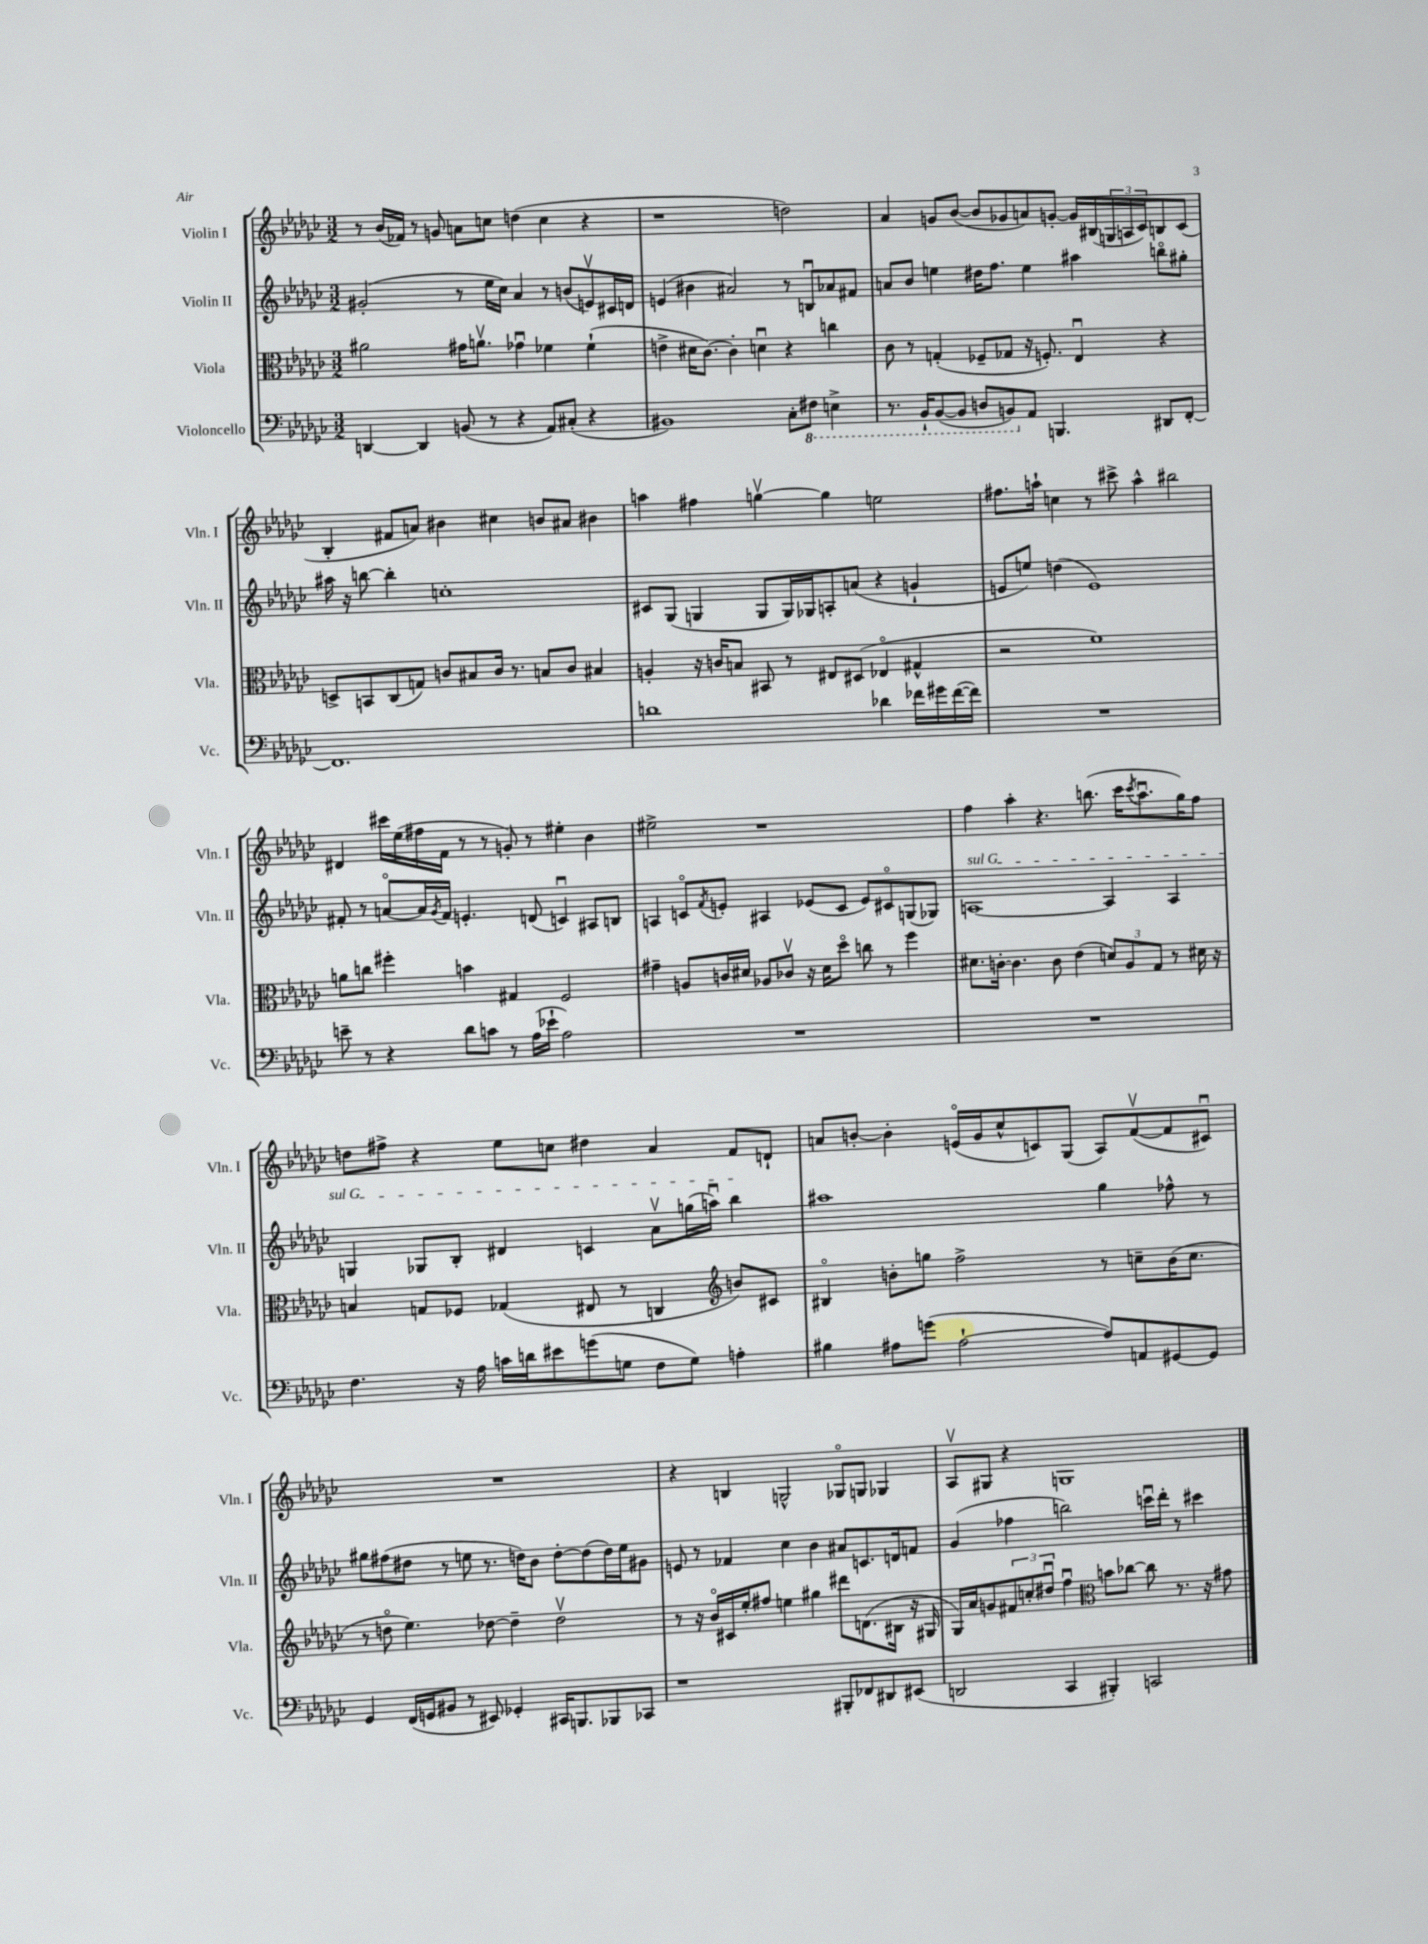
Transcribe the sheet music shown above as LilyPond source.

<<
\new StaffGroup <<
\new Staff = "s0" \with { instrumentName = "Violin I" shortInstrumentName = "Vln. I" } {
    \clef treble \key ges \major \numericTimeSignature \time 3/2
    r8 bes'16( fes'16) r8 g'8 a'8 c''8 d''4( c''4 r4 |
    r1 d''2) |
    aes'4 g'8 bes'8~( bes'8 ges'8 a'8) g'8~-. g'16 bis16( \tuplet 3/2 { g16 a16 ces'16) } b8 ces'8( |
    bes4-. fis'8 a'8) bis'4 cis''4 b'8 ais'8 bis'4 |
    a''4 fis''4 g''4~\upbow g''4 e''2 |
    fis''8. a''16-! c''4 r8 cis'''8-> a''4-^ bis''2 |
    dis'4 cis'''16 ees''16( fis''16 f'16 r8 r8 g'8-.) r8 eis''4-. bes'4 |
    eis''2-> r1 |
    f''4 aes''4-. r4. b''8.( ces'''16 \acciaccatura { ces'''8 } aes''8.\downbow ges''16) f''8 |
    d''8 fis''8-> r4 ees''8 c''8 dis''4 aes'4 f'8 d'8-! |
    a'8 b'8~-. b'4-. e'16\flageolet( ges'16 ces''8-^ c'8) ges8( aes8) f'8~\upbow( f'8 cis'8\downbow) |
    R1. |
    r4 b4 g2-^ ges8\flageolet g8 ges4 |
    aes8\upbow gis8 r4 g1 \bar "|." |
}
\new Staff = "s1" \with { instrumentName = "Violin II" shortInstrumentName = "Vln. II" } {
    \clef treble \key ges \major \numericTimeSignature \time 3/2
    gis'2-.( r8 ees''16 ces''16) aes'4 r8 b'8( e'8\upbow) cis'16 d'16 |
    e'4( bis'4 ais'2) r8 b8\downbow aes'8 fis'8 |
    a'8 bes'8 e''4 dis''16 f''8. e''4 ais''4 b''8\flageolet gis''8-. |
    ais''16 r16 b''8~ b''4-. c''1-. |
    cis'8 ges8( g4 g8 g16) ges16 a8-. a'8( r4 g'4-! |
    e'8 e''8) d''4( e'1) |
    fis'8-. r8 a'8~\flageolet a'16 \acciaccatura { ges'8 } fis'16 e'4.-. d'8( c'4\downbow) ais8 b8 |
    a4 c'8\flageolet \acciaccatura { f'8 } e'8-. ais4 ees'8( c'8 ees'8) cis'8\flageolet g8( ges8) |
    \once \override TextSpanner.bound-details.left.text = \markup { \italic "sul G" } a1~\startTextSpan a4 a4 |
    g4 ges8 bes8-. dis'4 c'4 aes'8\upbow g''16( a''16\downbow) bes''4\stopTextSpan |
    ais''1 ges''4 fes''8-^ r8 |
    gis''8 fis''8( dis''8 r8 e''8 r8. d''16) bes'8 d''8~-. d''8( d''16) e''16 gis'8 |
    e'8 r8 fes'4 ces''4 bes'4 ais'8 c'8. d'16 f'8 |
    ges'4( fes''4 b''2) c'''16\downbow des'''16-. r8 cis'''4 \bar "|." |
}
\new Staff = "s2" \with { instrumentName = "Viola" shortInstrumentName = "Vla." } {
    \clef alto \key ges \major \numericTimeSignature \time 3/2
    ais'2 gis'16 a'8.\upbow ges'4\downbow fes'4 fes'4-!( |
    e'4-> dis'16 ces'8.~) ces'4-. d'4\downbow r4 c''4 |
    ces'8 r8 g4-.( fes8-- ges8 r16 f8.-.) ees4\downbow r4 |
    d8-> b,8 ces8( g8) c'8 bis8 c'16 r8. b8 c'8 bis4 |
    a4-. r16 c'16 b8 bis,8 r8 eis8 dis8( ees4\flageolet gis4-^ |
    r2 f'1) |
    a'8 c''8 fis''4-. b'4 gis4 f2 |
    gis'4-- a8 c'16 dis'16 aes8 ces'8\upbow r16 dis'16 des''8\flageolet c''8 r8 f''4 |
    dis'8. c'16~-. c'4. c'8 ees'4( \tuplet 3/2 { d'8) aes8 ges8 } r8 dis'16 r16 |
    b4 g8 fes8 ges4( eis8 r8 c4 \clef treble b'8) cis'8 |
    bis4\flageolet b'8-. g''8 f''2-> r8 c''8-- b'16( c''8. |
    r8 d''8\flageolet ees''4.) des''8~ des''4-- des''2\upbow |
    r8 r16 bes'16\flageolet cis'16 ees''16-. fis''8 e''4 gis''4 dis'''8 d'8.( bis16 r16 gis16 |
    ges16) aes'16 g'8 \tuplet 3/2 { fis'8 c''8-. dis''8\downbow } f''4\downbow \clef alto b'8 ces''8~ ces''8 r8. r16 gis'8 \bar "|." |
}
\new Staff = "s3" \with { instrumentName = "Violoncello" shortInstrumentName = "Vc." } {
    \clef bass \key ges \major \numericTimeSignature \time 3/2
    d,4~ d,4 b,8( r8 r4 aes,8) cis8-.( r4 |
    bis,1) ces8-. \ottava #-1 fis,8 e,4-> |
    r8. bes,,16-! bes,,8~( bes,,8 d,8 b,,8) \ottava #0 aes,8 b,,!4. dis,8 f,8~-. |
    f,1. |
    d'1 des'4 fes'16 gis'16 fes'16~( fes'16) |
    R1. |
    e'8-- r8 r4 des'8 c'8 r8 aes16( ees'16-! aes2) |
    R1. |
    R1. |
    f4. r16 aes16 c'16 d'16 eis'8 g'8( g8 f8 g8) a4-. |
    bis4 ais8 g'8( ais2~-! ais8) a,8 gis,8~ gis,8 |
    ges,4 f,16( g,16 bis,8 r8 eis,8) ges,4-. cis,16 b,,8. bes,,8 ces,8 |
    r1 bis,,8-. fes,8 dis,8 eis,8( |
    d,2 ces,4 bis,,4-.) c,2 \bar "|." |
}
>>
>>
\layout { \context { \Score \remove "Bar_number_engraver" } }
